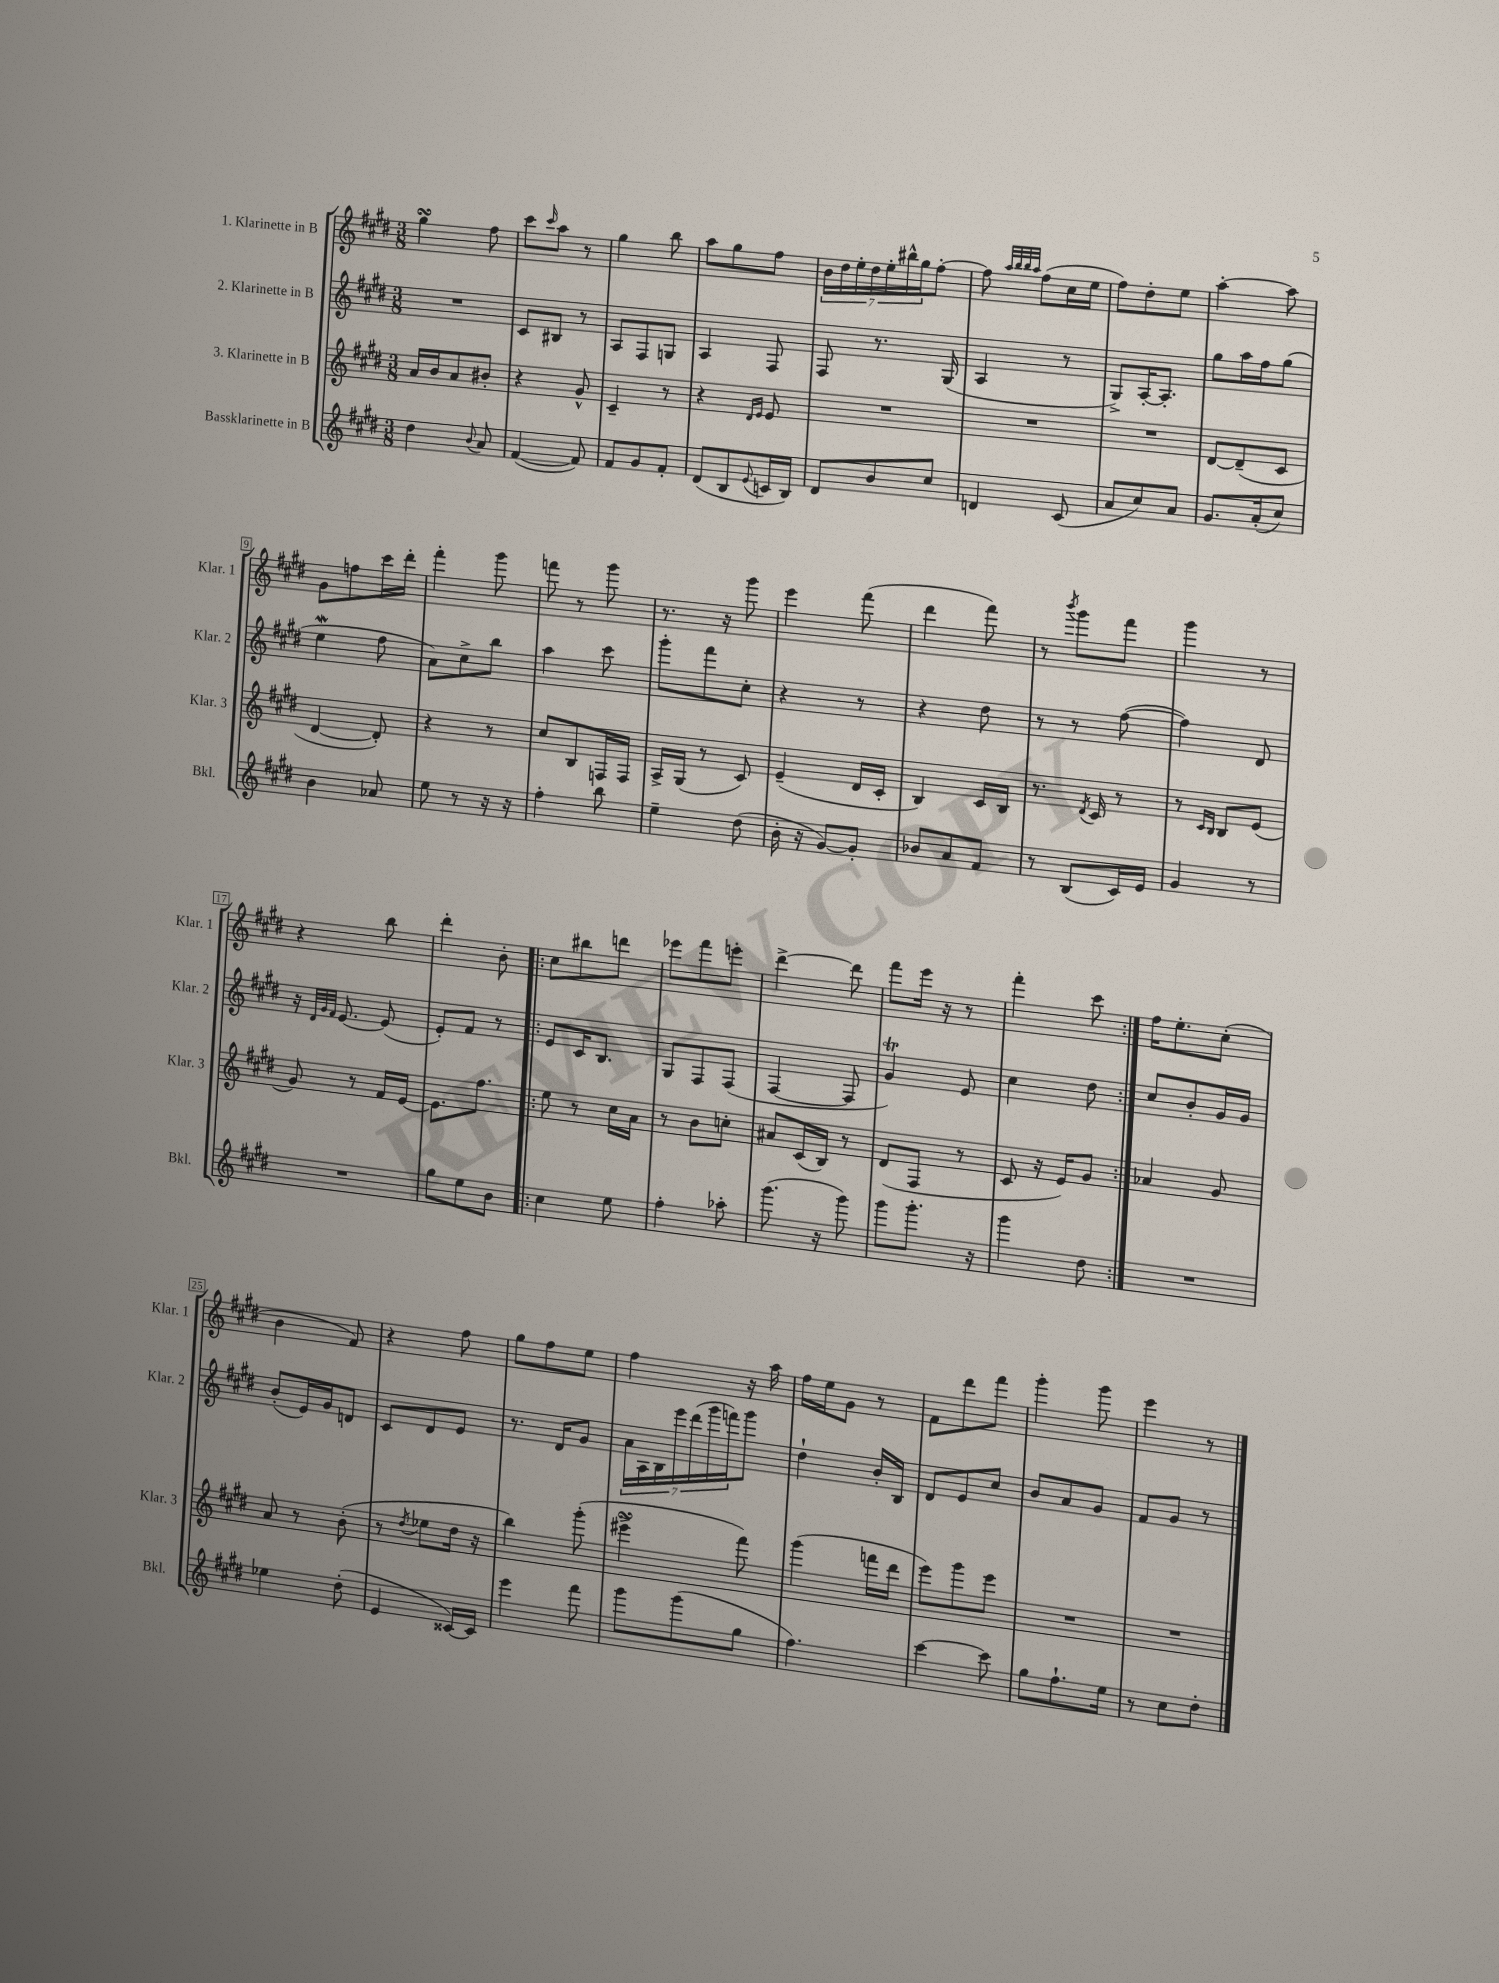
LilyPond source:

<<
\new StaffGroup <<
\new Staff = "s0" \with { instrumentName = "1. Klarinette in B" shortInstrumentName = "Klar. 1" } {
    \clef treble \key e \major \numericTimeSignature \time 3/8
    gis''4\turn fis''8 |
    cis'''8 \grace { cis'''16 } a''8 r8 |
    gis''4 b''8 |
    a''8 gis''8 fis''8 |
    \tuplet 7/4 { b'16 dis''16 e''16-. dis''16 e''16-. bis''16-^ gis''16 } fis''8~-. |
    fis''8 \grace { a''32 b''32 b''32 a''32 } fis''8( cis''16 e''16 |
    fis''8) dis''8-. e''8 |
    a''4~-. a''8 |
    gis'8 f''8 cis'''16 dis'''16-. |
    fis'''4-. gis'''8 |
    f'''8 r8 gis'''8 |
    r8. r16 gis'''8 |
    e'''4 fis'''8( |
    dis'''4 fis'''8) |
    r8 \acciaccatura { b'''8 } gis'''8 fis'''8 |
    gis'''4 r8 |
    r4 b''8 |
    dis'''4-. b'8-. |
    \repeat volta 2 { cis''8 bis''8 d'''8 |
    ees'''8 fis'''8 e'''8-. |
    dis'''4~-> dis'''8 |
    fis'''8 e'''16 r16 r8 |
    fis'''4-. cis'''8 | }
    fis''16 e''8.-. cis''8-.( |
    b'4 fis'8) |
    r4 fis''8 |
    gis''8 fis''8 e''8 |
    fis''4 r16 a''16 |
    fis''16 e''16 gis'8 r8 |
    fis'8 dis'''8 fis'''8 |
    gis'''4-. gis'''8 |
    e'''4 r8 \bar "|." |
}
\new Staff = "s1" \with { instrumentName = "2. Klarinette in B" shortInstrumentName = "Klar. 2" } {
    \clef treble \key e \major \numericTimeSignature \time 3/8
    R4. |
    cis'8 bis8 r8 |
    a8 fis8 g8 |
    a4 fis8 |
    fis8 r8. gis16( |
    a4 r8 |
    gis8->) a16~-. a8.-. |
    gis''8 a''16 fis''16 gis''8( |
    e''4\mordent fis''8 |
    a'8) cis''8-> b''8 |
    a''4 cis'''8 |
    gis'''8-. fis'''8 cis''8-. |
    r4 r8 |
    r4 dis''8 |
    r8 r8 fis''8~( |
    fis''4) dis'8 |
    r16 \grace { dis'32 gis'32 fis'32 } e'8.~ e'8( |
    e'8-.) fis'8 r8 |
    \repeat volta 2 { e'8 cis'16 b8. |
    gis8 fis8 fis8( |
    fis4~ fis8 |
    gis'4\trill) e'8 |
    cis''4 dis''8 | }
    cis''8 b'8-. gis'16 gis'16 |
    b'8-.( e'16) gis'16 d'8 |
    cis'8 dis'8 e'8 |
    r8. dis'16 gis'8 |
    \tuplet 7/4 { a'16 a16 b16 e'''16 dis'''16( gis'''16 f'''16) } gis'''8 |
    dis''4-! b'16-. b16 |
    dis'8 e'8 cis''8 |
    b'8 a'8 gis'8 |
    fis'8 gis'8 r8 \bar "|." |
}
\new Staff = "s2" \with { instrumentName = "3. Klarinette in B" shortInstrumentName = "Klar. 3" } {
    \clef treble \key e \major \numericTimeSignature \time 3/8
    a'16 b'16 a'8 bis'8-. |
    r4 gis'8-^ |
    cis'4-- r8 |
    r4 \grace { dis'16 e'16 } e'8 |
    R4. |
    R4. |
    R4. |
    dis'8~ dis'8--( cis'8 |
    dis'4~ dis'8-.) |
    r4 r8 |
    cis''8 b8 f16 f16 |
    a16-> gis16( r8 cis'8) |
    e'4--( dis'16 cis'16-. |
    b4) cis'16 b16 |
    r8. \acciaccatura { dis'8 } cis'16 r8 |
    r8 \grace { cis'16 b16 } b8 e'8( |
    gis'8) r8 fis'16 e'16~ |
    e'8. fis''8. |
    \repeat volta 2 { e''8 r8 cis''16 a'16 |
    r8 b'8 c''8-. |
    ais'8 cis'16( b16) r8 |
    dis'8( fis8 r8 |
    cis'8 r16 e'16) gis'8 | }
    aes'4 gis'8 |
    a'8 r8 b'8-.( |
    r8 \acciaccatura { dis''8 } ees''8 dis''16 r16 |
    b''4) gis'''8-.( |
    eis'''4->\turn fis'''8) |
    gis'''4( f'''16 dis'''16 |
    e'''8) gis'''8 e'''8 |
    R4. |
    R4. \bar "|." |
}
\new Staff = "s3" \with { instrumentName = "Bassklarinette in B" shortInstrumentName = "Bkl." } {
    \clef treble \key e \major \numericTimeSignature \time 3/8
    dis''4 \appoggiatura { b'8 } a'8 |
    fis'4~( fis'8) |
    fis'8 gis'8 fis'8-. |
    dis'8( b8 \appoggiatura { e'8 } c'16 b16) |
    dis'8 b'8 cis''8 |
    d'4 cis'8( |
    a'8 cis''8) a'8 |
    gis'8. a'16-.( cis''8) |
    b'4 aes'8 |
    e''8 r8 r16 r16 |
    fis''4-. b''8 |
    e''4-- dis''8( |
    b'16-. r16 gis'8~) gis'8-. |
    bes'8 a'8 fis'8 |
    r8 b8( cis'16) e'16 |
    gis'4 r8 |
    R4. |
    gis''8 e''8 b'8 |
    \repeat volta 2 { cis''4 e''8 |
    fis''4-. aes''8-. |
    gis'''8.( r16 gis'''8) |
    gis'''8 gis'''8.-. r16 |
    gis'''4 dis''8 | }
    R4. |
    ees''4 dis''8-.( |
    e'4 cisis'16~) cisis'16 |
    e'''4 fis'''8 |
    gis'''8 gis'''8( gis''8 |
    fis''4.) |
    cis'''4~ cis'''8 |
    gis''8 fis''8.-! e''16 |
    r8 cis''8 dis''8-. \bar "|." |
}
>>
>>
\layout { \context { \Score \override BarNumber.stencil = #(make-stencil-boxer 0.1 0.3 ly:text-interface::print) } }
